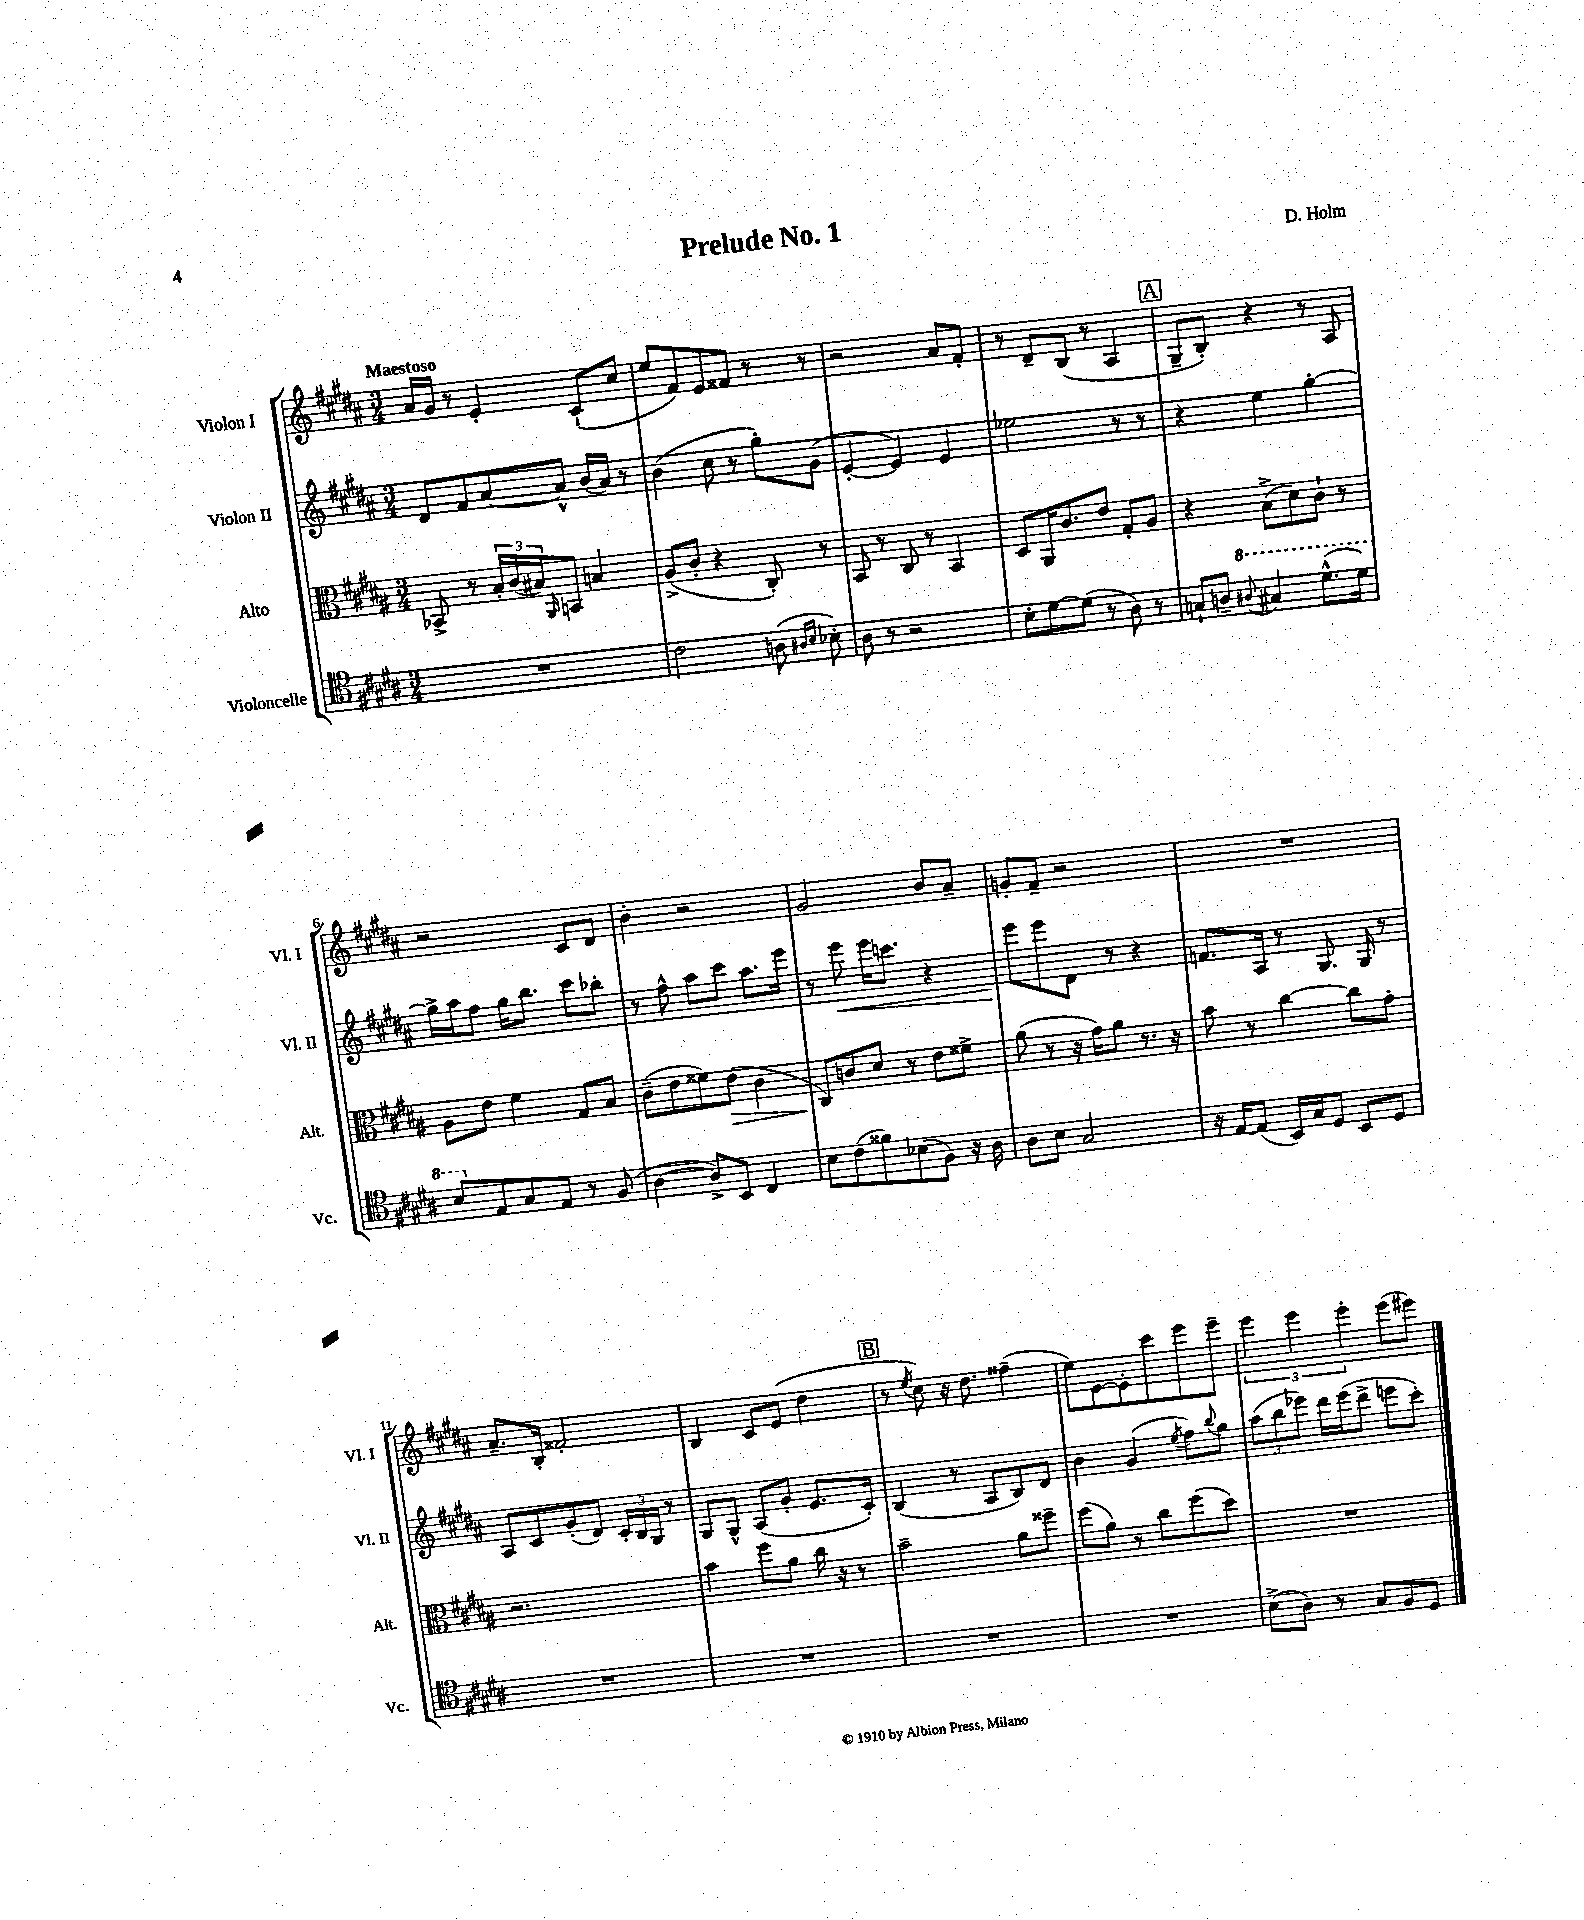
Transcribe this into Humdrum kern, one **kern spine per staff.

**kern	**kern	**kern	**kern
*staff4	*staff3	*staff2	*staff1
*clefC4	*clefC3	*clefG2	*clefG2
*k[f#c#g#d#a#]	*k[f#c#g#d#a#]	*k[f#c#g#d#a#]	*k[f#c#g#d#a#]
*M3/4	*M3/4	*M3/4	*M3/4
2.r	8BB-^/	8d#/L	16a#/LL
.	.	.	16g#/JJ
.	8r	8f#/	8r
.	24B'/LL	[8a#/	4e'/
.	(24c#/	.	.
.	24B#/J)	.	.
.	16qqAA#/	.	.
.	8BB/J	8a#^^/]J	.
.	4B/	(16b/LL	(8c#`/L
.	.	16a#/JJ)	.
.	.	8r	8cc#/J
=	=	=	=
2c#\	(8A#^/L	(4b\	8ee/L
.	8c#'/J	.	8f#/)
.	4r	8cc#\	8e/
.	.	8r	8f##/J
(8A\	8C#'/)	8gg#'\L)	8r
16qqA#/LL	.	.	.
16qqB/JJ	.	.	.
8B-'\)	8r	(8g#\J	8r
=	=	=	=
8A#\	8BB/	[4e'/	2r
8r	8r	.	.
2r	8C#/	4e/])	.
.	8r	.	.
.	4BB/	4e/	8a#/L
.	.	.	8f#'/J
=	=	=	=
8B'\L	8D#/L	2ee-\	8r
[8d#\	16AA#/K	.	8d#~/L
.	8.c#/	.	.
(8d#\]J	.	.	(8B/J
8r	8e/J	.	8r
8A#\)	8G#'/L	8r	4A#/
8r	8A#/J	8r	.
=	=	=	=
8G`/L	4r	4r	8G#~/L
8A~/J	.	.	8B'/J)
8qqa#/	.	.	.
4g#/	(8B^\L	4ee\	4r
.	8d#\)	.	.
(8.dd#^^\L	8c#`\J	[4gg#'\	8r
.	8r	.	8A#/
16dd#\Jk)	.	.	.
=	=	=	=
8b/L	8A#\L	16gg#^\]LL	2r
.	.	16aa#\J	.
8E/	8e\J	8ff#\J	.
8G#/	4f#\	16gg#\LK	.
.	.	8.bb\J	.
8E/J	.	.	.
8r	8G#/L	8ccc#\L	8c#/L
(8F#/	8B/J	8bb-'\J	8d#/J
=	=	=	=
[4A#\	(8c#~\L	8r	4b'\
.	8e\	8ff#^^\	.
8A#^/]L)	8f##\)	8aa#\L	2r
8BB/J	(8e\J	8ccc#\J	.
4C#/	4c#\	8.aa#\L	.
.	.	16eee\Jk	.
=	=	=	=
8B\L	8C#/L)	8r	2g#/
(8c#\	8c/	8eee\	.
8f##\)	8d#/J	16eee\LK	.
.	.	8.ccc\J	.
(8B-\	8r	.	.
8F#\J)	8e\L	4r	8b/L
16r	8f##^\J	.	8a#~/J
16A#\	.	.	.
=	=	=	=
8A#\L	(8a#\	8eee\L	8g'/L
8B\J	8r	8eee\	8f#~/J
2G#/	16r	8d#\J	2r
.	16g#\LK)	.	.
.	8a#\J	8r	.
.	8.r	4r	.
.	16r	.	.
=	=	=	=
16r	8b\	8.f/L	2.r
[16E/LK	.	.	.
(8E/]J	8r	.	.
.	.	16A#/Jk	.
16BB/LL)	[4cc#\	8r	.
16G#/J	.	.	.
8D#/J	.	8.G#/	.
8BB/L	8cc#\]L	.	.
.	.	16G#/	.
8D#/J	8g#'\J	8r	.
=	=	=	=
2.r	2.r	8A#/L	8.a#~/L
.	.	8c#/	.
.	.	.	16B'/Jk
.	.	(8g#'/	2f##'/
.	.	8d#/J)	.
.	.	24c#'/LL	.
.	.	24B/	.
.	.	24G#/JJ	.
.	.	8r	.
=	=	=	=
2.r	4b\	8G#/L	4B/
.	.	8G#^^/J	.
.	8ff#\L	(8A#/L	8c#/L
.	8a#\J	8g#'/J	(8e/J
.	16cc#\	8.e/L	4dd#\
.	16r	.	.
.	8r	.	.
.	.	16c#'/Jk)	.
=	=	=	=
2.r	2b~\	(4B/	8r
.	.	.	8qee/
.	.	.	8cc#\)
.	.	8r	16r
.	.	.	8.dd#\
.	.	8A#/L	.
.	8a#\L	8B/)	(4ff##~\
.	8ff##~\J	8d#/J	.
=	=	=	=
2.r	(8ff#\L	4b\	8ee\L)
.	8a#\J)	.	[8e\
.	8r	(4g#/	8e'\]
.	8cc#\L	.	8ccc#\
.	.	8qee/	.
.	(8ff#\	8ff#\L)	8eee\
.	.	8qqbb/	.
.	8dd#\J)	8gg#\J	8eee~\J
=	=	=	=
(8B^\L	2.r	(12aa#\L	6eee\
.	.	12bb\	.
8A#\J)	.	.	.
.	.	12eee-\J)	6eee\
8r	.	16ddd#\LL	.
.	.	(16eee-\J	.
.	.	.	6eee'\
8G#/L	.	8ddd#^\J	.
8F#/	.	8eee\L	(8eee\L
8D#/J	.	8ccc#'\J)	8eee#\J)
==	==	==	==
*-	*-	*-	*-
